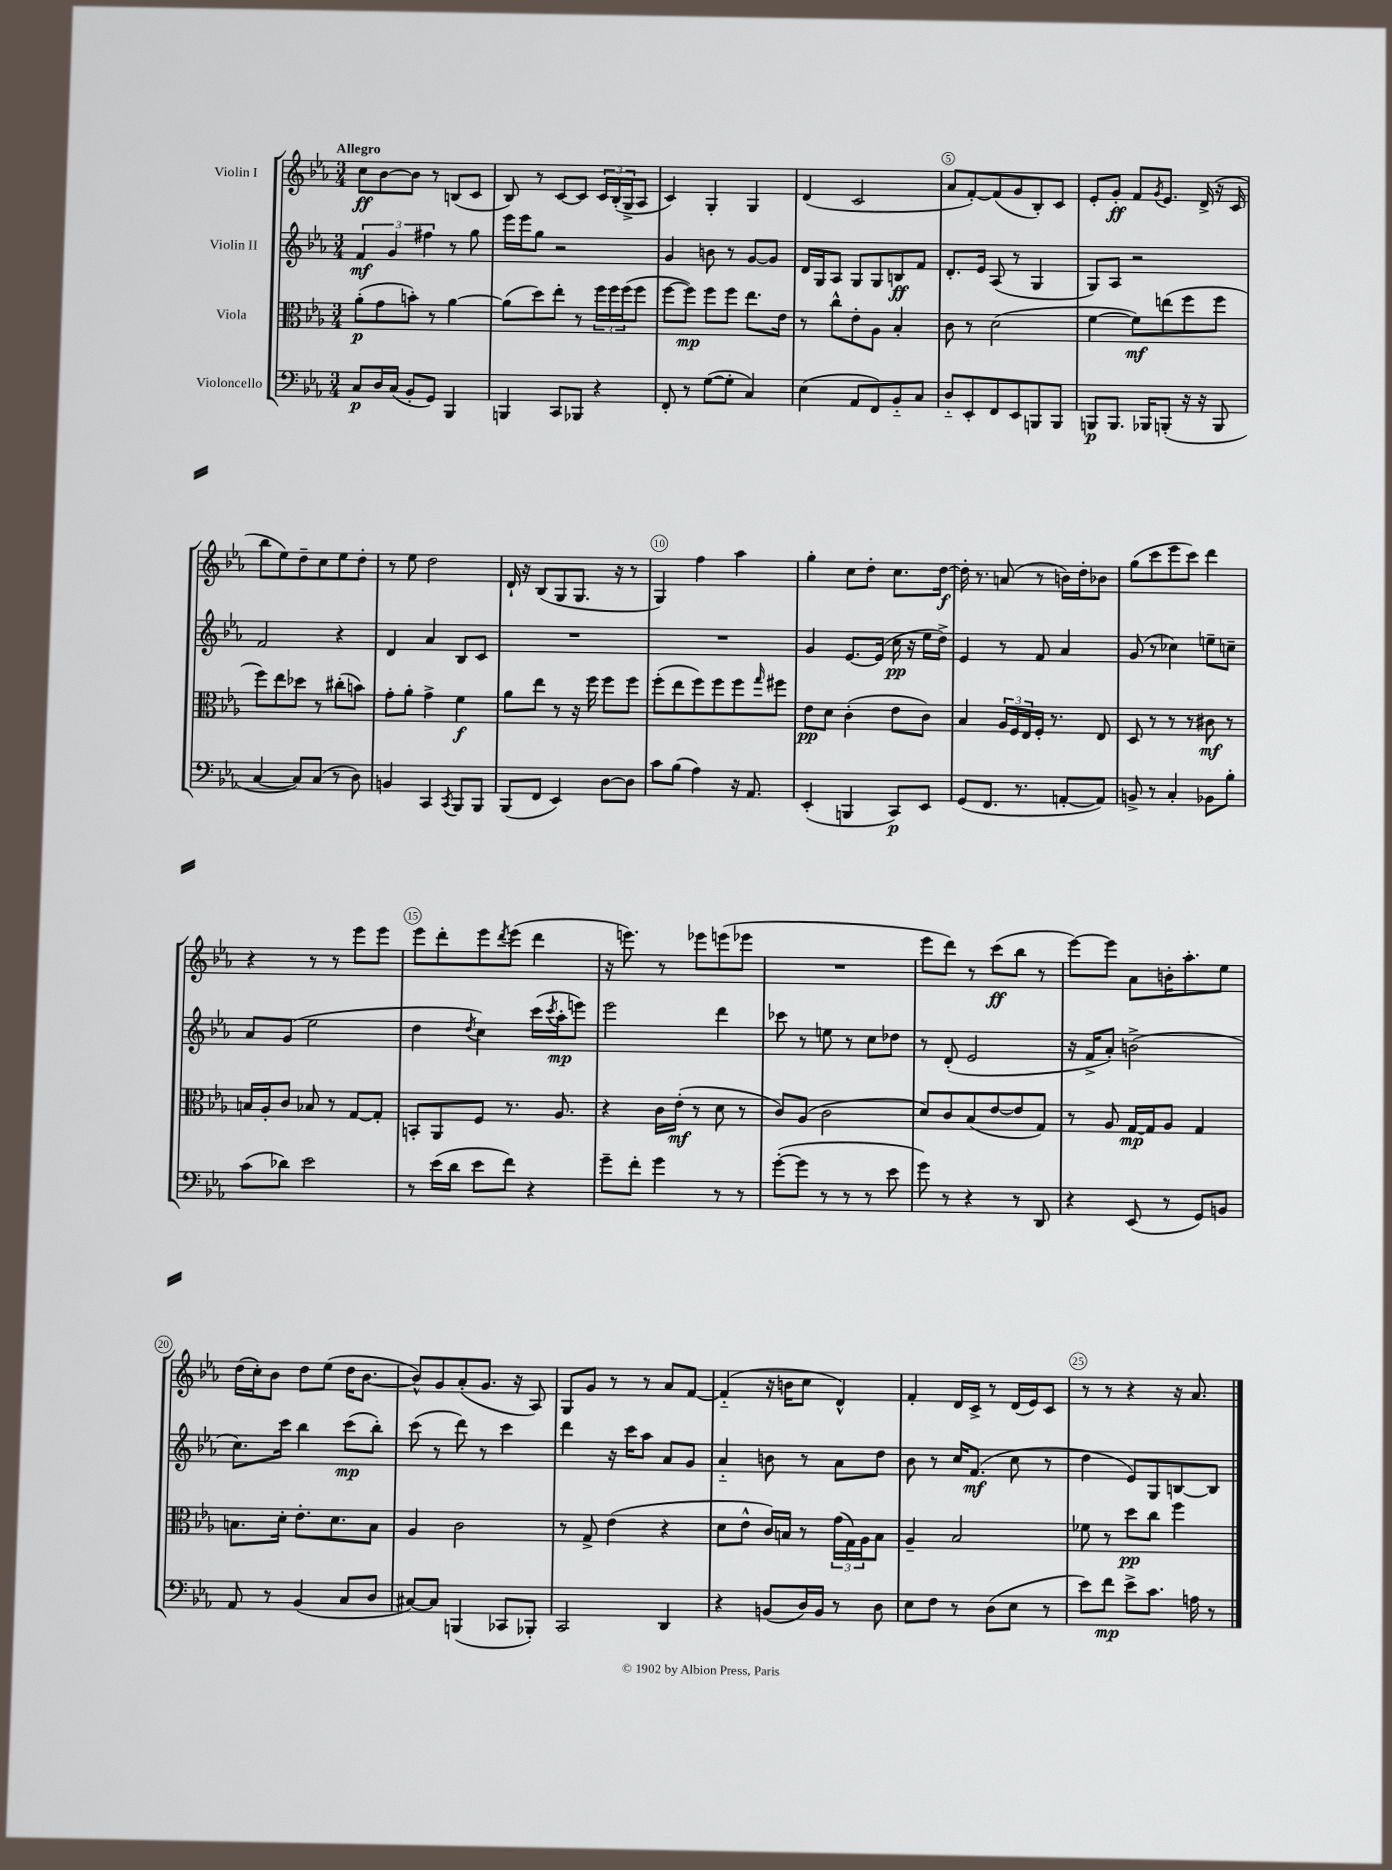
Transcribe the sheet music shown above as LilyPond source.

<<
\new StaffGroup <<
\new Staff = "s0" \with { instrumentName = "Violin I" } {
    \clef treble \key ees \major \numericTimeSignature \time 3/4 \tempo "Allegro"
    c''8\ff bes'8~ bes'8 r8 b8( c'8 |
    bes8) r8 c'8~ c'8 \tuplet 3/2 { c'16 bes16-.( g16-> } aes8 |
    c'4) g4-. g4 |
    d'4( c'2 |
    aes'8 f'8~-.) f'8( g'8 bes8-.) c'8 |
    ees'8-. g'8-.\ff f'8 \acciaccatura { g'8 } ees'8. d'16->( r16 c'16 |
    bes''8 ees''8) d''8-- c''8 ees''8 d''8-. |
    r8 ees''8 d''2 |
    d'16-! r16 bes8( g8 g8. r16 r8 |
    g4) f''4 aes''4 |
    g''4-. c''8 d''8-. c''8. d''16~\f |
    d''16-. r8. a'8( r8 b'16) d''16-. bes'8 |
    g''8( c'''8 ees'''8 c'''8) d'''4 |
    r4 r8 r8 ees'''8 ees'''8 |
    ees'''8 d'''8-. ees'''8 \acciaccatura { d'''8 } ees'''8( d'''4 |
    r16 e'''8.) r8 ees'''8 e'''8( ees'''8 |
    R2. |
    ees'''8 d'''8) r8 c'''8\ff( bes''8 r8 |
    ees'''8~) ees'''8 aes'8 b'16-. aes''8.-. ees''8 |
    d''16( c''16-.) bes'8 d''8 ees''8( d''16 bes'8.~ |
    bes'8-^) g'8 aes'8-.( g'8. r16 aes8) |
    g8 g'8 r8 r8 aes'8 f'8~ |
    f'4-_( r16 b'16 c''8 d'4-^) |
    f'4-. d'16 c'16-> r8 d'16( ees'16) c'8 |
    r8 r8 r4 r16 aes'8. \bar "|." |
}
\new Staff = "s1" \with { instrumentName = "Violin II" } {
    \clef treble \key ees \major \numericTimeSignature \time 3/4
    \tuplet 3/2 { f'4\mf g'4 fis''4 } r8 g''8 |
    ees'''16 ees'''16 g''8 r2 |
    g'4 b'8 r8 g'8~ g'8 |
    d'16 g16 aes8 g8 g8 b8\ff f'8 |
    d'8.-. ees'16 aes8( r8 g4 |
    g8) aes8 r2 |
    f'2 r4 |
    d'4 aes'4 bes8 c'8 |
    R2. |
    R2. |
    g'4 ees'8.~ ees'16( c''16\pp r16 ees''16 d''16->) |
    ees'4 r8 f'8 aes'4 |
    g'8( r8 ces''4) e''8-- c''8-- |
    aes'8 g'8( ees''2 |
    d''4 \acciaccatura { d''8 } c''4) c'''16( \acciaccatura { c'''8 } aes''16-.\mp e'''8) |
    ees'''2 d'''4 |
    ces'''8 r8 e''8 r8 c''8 des''8 |
    r8 d'8-.( ees'2 |
    r16 f'16-> aes'8-.) b'2->( |
    c''8.) c'''16 bes''4 c'''8\mp( bes''8-.) |
    c'''8( r8 d'''8) r8 c'''4 |
    d'''4 r16 c'''16 aes''8 aes'8 g'8 |
    aes'4-_ b'8 r8 aes'8 d''8 |
    bes'8 r8 c''16 f'8.\mf( c''8 r8 |
    d''4 ees'8) g8 b8~ b8 \bar "|." |
}
\new Staff = "s2" \with { instrumentName = "Viola" } {
    \clef alto \key ees \major \numericTimeSignature \time 3/4
    aes'8-.\p( g'8 b'8-.) r8 aes'4~ |
    aes'8( d''8) ees''8-. r8 \tuplet 3/2 { f''16 f''16 f''16( } f''8 |
    f''8~ f''8\mp) f''8 f''8 ees''8. ees'16 |
    r8 c''8-^ ees'8-. aes8 bes4-. |
    c'8 r8 d'2( |
    f'4~ f'8\mf) e''8( f''8 f''8 |
    f''8) ees''8 des''8 r8 cis''8-.( b'8) |
    g'8-. aes'8-. g'4-> f'4\f |
    aes'8 ees''8 r8 r16 f''16 f''8 f''8 |
    f''8-.( ees''8 f''8) f''8 f''8 \grace { g''16 } fis''8 |
    ees'8\pp d'8 c'4-.( ees'8 c'8) |
    bes4 \tuplet 3/2 { aes16 f16 ees16 } f16-. r8. ees8 |
    d8 r8 r8 r8 cis'8\mf r8 |
    b16 aes16-. c'8 bes8 r8 g8~ g8-. |
    b,8-. aes,8 f8 r8. aes8. |
    r4 c'16 ees'16-.\mf( r8 d'8 r8 |
    c'8) aes8( c'2 |
    d'8) c'8 bes8( ees'8~ ees'8 g8) |
    r8 aes8 g16~\mp g16 aes8 g4 |
    b8. d'16-. ees'8.-. d'8. b8 |
    aes4 c'2 |
    r8 g8-> ees'4( r4 |
    d'8 ees'8-^ c'16) b16 r8 \tuplet 3/2 { g'16( g16) aes16 } b8 |
    aes4-- bes2 |
    fes'8 r8 d''8\pp c''8 f''4 \bar "|." |
}
\new Staff = "s3" \with { instrumentName = "Violoncello" } {
    \clef bass \key ees \major \numericTimeSignature \time 3/4
    c8\p d16 c16( bes,8-. g,8) bes,,4 |
    b,,4 c,8 bes,,8 r4 |
    f,8-. r8 g8~( g8-. c4) |
    ees4( aes,8 f,8) bes,8-_ c8 |
    d8-_ ees,8-. f,8 ees,8 b,,8 b,,8 |
    b,,8\p b,,8. bes,,16 b,,8-.( r16 r16 b,,8 |
    c4~ c8) c8( r8 d8) |
    b,4 c,4 \acciaccatura { c,8 } bes,,8 bes,,8 |
    bes,,8( f,8 ees,4) d8~ d8 |
    c'8 bes8( aes4) r16 aes,8. |
    ees,4-.( b,,4 c,8\p) ees,8 |
    g,8( f,8. r8. a,8~-. a,8) |
    b,8-> r8 c4-. bes,8 bes8-. |
    c'8( des'8) ees'2 |
    r8 ees'16( d'16 ees'8 f'8) r4 |
    g'8-- f'8-. g'4 r8 r8 |
    g'8~-.( g'8 r8 r8 r8 ees'8 |
    g'8) r8 r4 r8 d,8 |
    r4 ees,8( r8 g,8) b,8 |
    aes,8 r8 bes,4( c8 d8 |
    cis8~) cis8 b,,4( ces,8 bes,,8-.) |
    c,2 d,4 |
    r4 b,8( d16) b,16 r8 d8 |
    ees8 f8 r8 d8( ees8 r8 |
    ees'8) f'8\mp ees'8-> c'8. a16 r8 \bar "|." |
}
>>
>>
\layout { \context { \Score \override BarNumber.break-visibility = ##(#f #t #t) barNumberVisibility = #(every-nth-bar-number-visible 5) \override BarNumber.stencil = #(make-stencil-circler 0.1 0.3 ly:text-interface::print) } }
